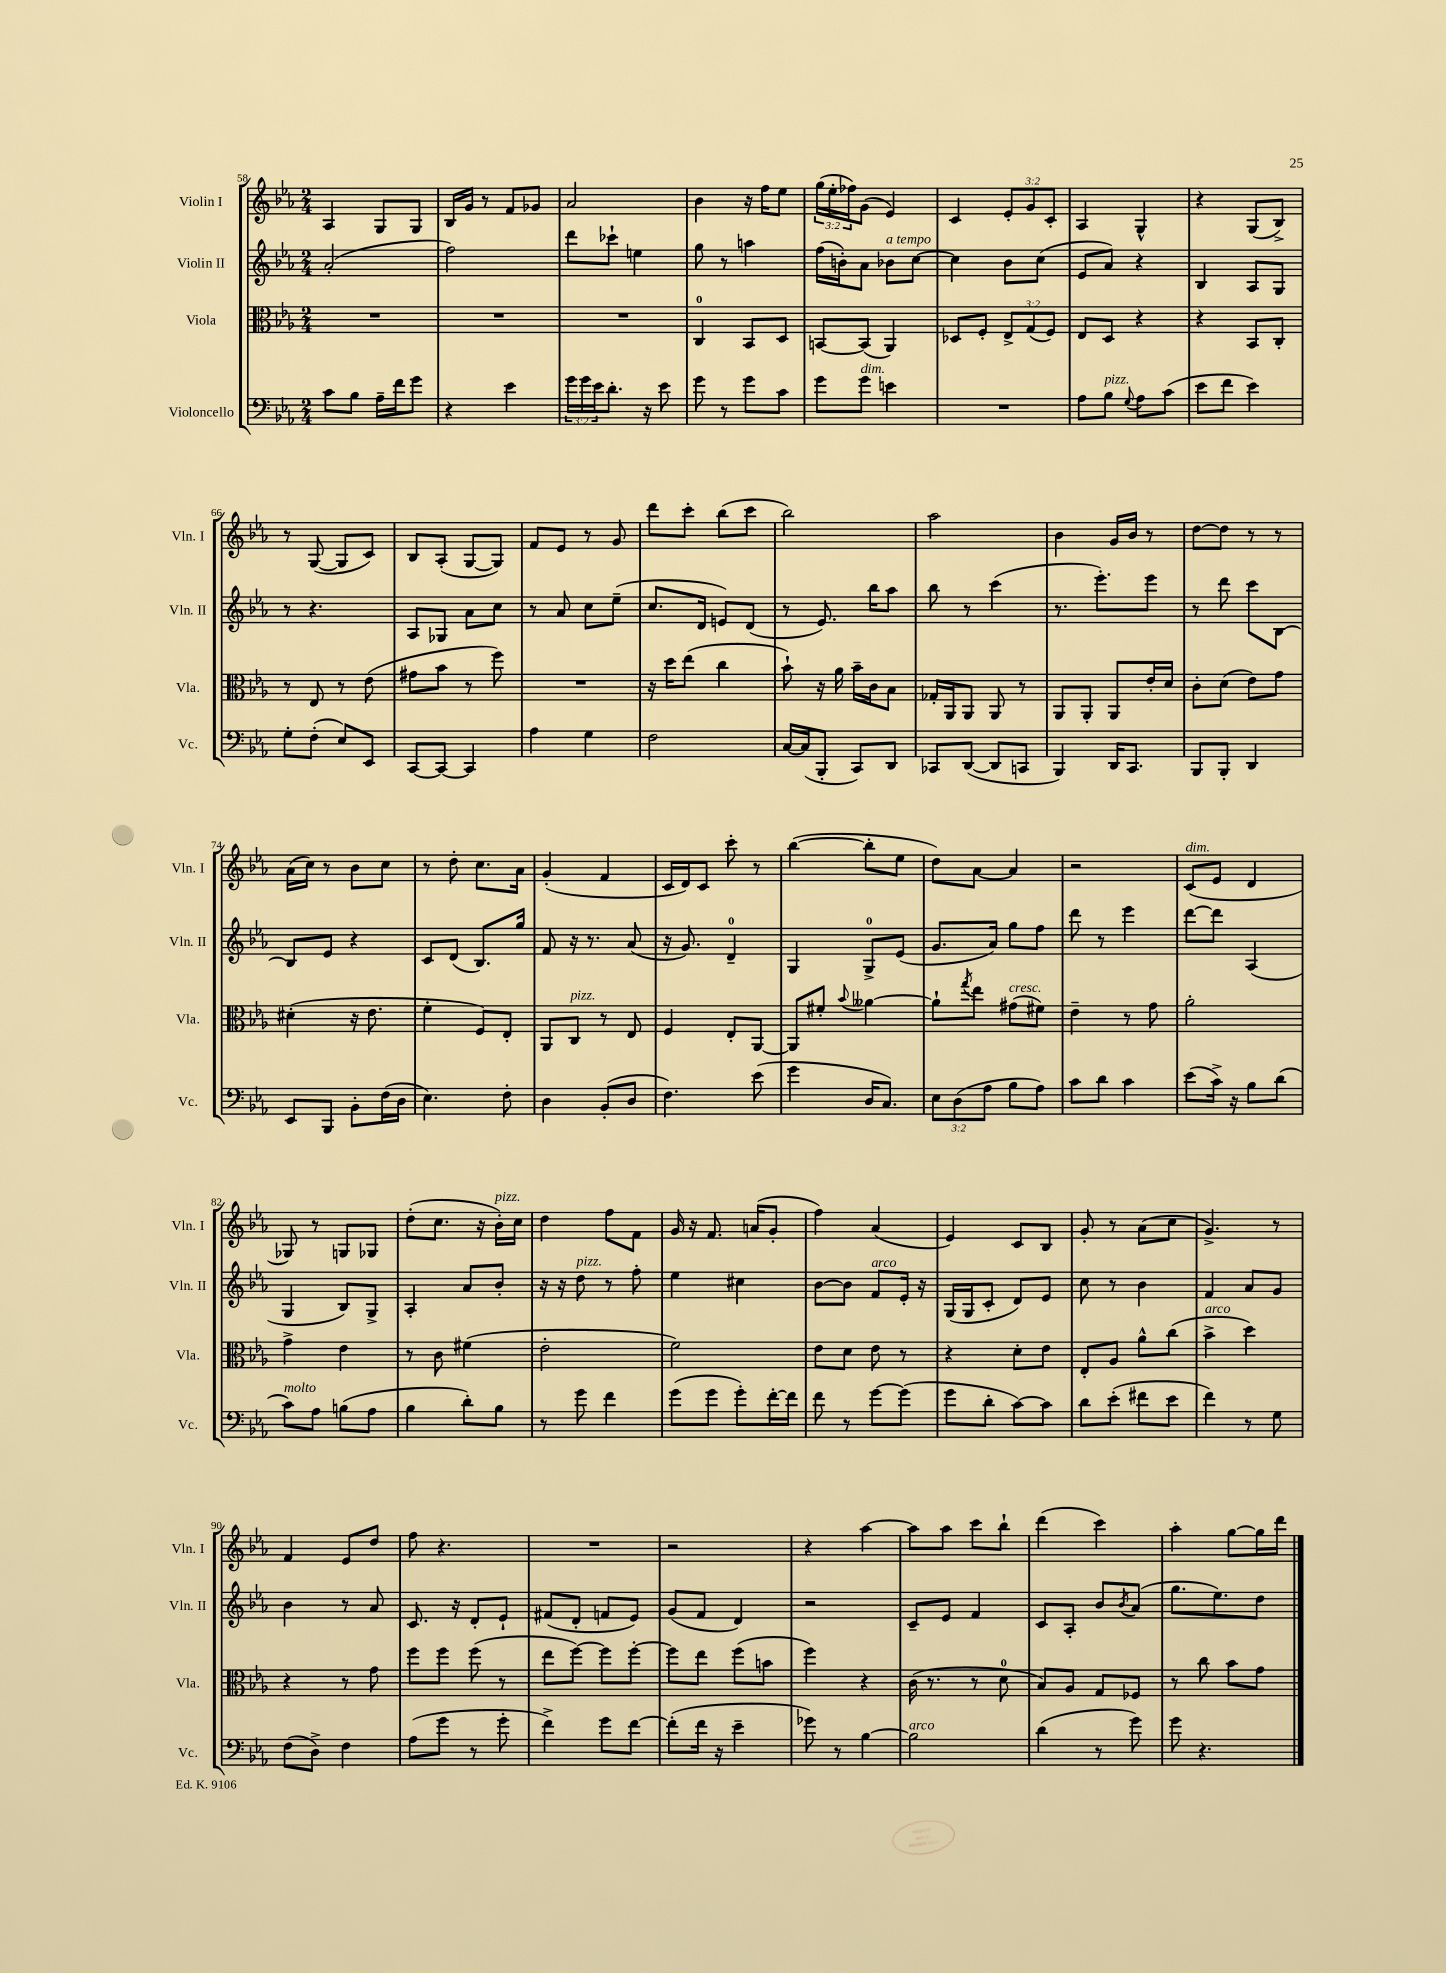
<<
\new StaffGroup <<
\new Staff = "s0" \with { instrumentName = "Violin I" shortInstrumentName = "Vln. I" } {
    \clef treble \key ees \major \numericTimeSignature \time 2/4 \override Staff.TupletNumber.text = #tuplet-number::calc-fraction-text
    aes4 g8 g8 |
    bes16 g'16 r8 f'8 ges'8 |
    aes'2 |
    bes'4 r16 f''16 ees''8 |
    \tuplet 3/2 { g''16( ees''16-. fes''16) } g'8( ees'4) |
    c'4 \tuplet 3/2 { ees'8-. g'8 c'8-. } |
    aes4 g4-^ |
    r4 g8( bes8->) |
    r8 g8~( g8 c'8) |
    bes8 aes8-.( g8~ g8) |
    f'8 ees'8 r8 g'8 |
    d'''8 c'''8-. bes''8( c'''8 |
    bes''2) |
    aes''2 |
    bes'4 g'16 bes'16 r8 |
    d''8~ d''8 r8 r8 |
    aes'16( c''16) r8 bes'8 c''8 |
    r8 d''8-. c''8. aes'16 |
    g'4-.( f'4 |
    c'16 d'16) c'8 c'''8-. r8 |
    bes''4~( bes''8-. ees''8 |
    d''8) aes'8~ aes'4 |
    r2 |
    c'8^\markup { \italic "dim." }( ees'8 d'4 |
    ges8) r8 g8 ges8 |
    d''8-.( c''8. r16 bes'16-.^\markup { \italic "pizz." }) c''16 |
    d''4 f''8 f'8 |
    g'16 r16 f'8. a'16( g'8-. |
    f''4) aes'4( |
    ees'4) c'8 bes8 |
    g'8-. r8 aes'8( c''8 |
    g'4.->) r8 |
    f'4 ees'8 d''8 |
    f''8 r4. |
    R2 |
    r2 |
    r4 aes''4~ |
    aes''8 aes''8 c'''8 bes''8-! |
    d'''4( c'''4) |
    aes''4-. g''8~ g''16 d'''16 \bar "|." |
}
\new Staff = "s1" \with { instrumentName = "Violin II" shortInstrumentName = "Vln. II" } {
    \clef treble \key ees \major \numericTimeSignature \time 2/4
    aes'2-.( |
    f''2) |
    d'''8 ces'''8-! e''4 |
    g''8 r8 a''4 |
    f''16( b'16-.) aes'8 bes'8^\markup { \italic "a tempo" } c''8~ |
    c''4 bes'8 c''8( |
    ees'8 aes'8) r4 |
    bes4 aes8 g8 |
    r8 r4. |
    aes8 ges8 aes'8 c''8 |
    r8 aes'8 c''8 ees''8--( |
    c''8. d'16 e'8) d'8( |
    r8 ees'8.) bes''16 aes''8 |
    bes''8 r8 c'''4( |
    r8. ees'''8.-.) ees'''8 |
    r8 d'''8 c'''8 bes8~ |
    bes8 ees'8 r4 |
    c'8 d'8( bes8.) g''16 |
    f'8 r16 r8. aes'8( |
    r16 g'8.) d'4-0-- |
    g4 g8-0-> ees'8( |
    g'8. aes'16) g''8 f''8 |
    d'''8 r8 ees'''4 |
    d'''8~ d'''8 aes4( |
    g4 bes8) g8-> |
    aes4-. aes'8 bes'8-. |
    r16 r16 d''8^\markup { \italic "pizz." } r8 f''8-. |
    ees''4 cis''4 |
    bes'8~ bes'8 f'8^\markup { \italic "arco" } ees'16-. r16 |
    g16( g16 c'8-. d'8) ees'8 |
    c''8 r8 bes'4 |
    f'4 aes'8 g'8 |
    bes'4 r8 aes'8 |
    c'8. r16 d'8-. ees'8-! |
    fis'8( d'8-. f'8 ees'8) |
    g'8( f'8 d'4) |
    r2 |
    c'8-- ees'8 f'4 |
    c'8 aes8-. bes'8 \acciaccatura { bes'8 } aes'8( |
    g''8. ees''8.) d''8 \bar "|." |
}
\new Staff = "s2" \with { instrumentName = "Viola" shortInstrumentName = "Vla." } {
    \clef alto \key ees \major \numericTimeSignature \time 2/4 \override Staff.TupletNumber.text = #tuplet-number::calc-fraction-text
    R2 |
    R2 |
    R2 |
    c4-0 bes,8 d8 |
    b,8~ b,8( aes,4) |
    des8 f8-. \tuplet 3/2 { ees8-> g8( f8) } |
    ees8 d8 r4 |
    r4 bes,8 c8-. |
    r8 ees8 r8 ees'8( |
    gis'8 bes'8 r8 f''8) |
    R2 |
    r16 d''16 ees''8( c''4 |
    bes'8-!) r16 aes'16 bes'16-- c'16 bes8 |
    ges16-. aes,16 aes,8 aes,8 r8 |
    aes,8 aes,8-. aes,8 ees'16-. d'16 |
    c'8-. d'8( ees'8) g'8 |
    dis'4-.( r16 ees'8. |
    f'4-. f8) ees8-. |
    aes,8 c8^\markup { \italic "pizz." } r8 ees8 |
    f4 ees8-. aes,8~ |
    aes,8 fis'8-. \appoggiatura { bes'8 } aeses'4~ |
    aeses'8-! \acciaccatura { g''8 } ees''8 gis'8^\markup { \italic "cresc." }( fis'8) |
    ees'4-- r8 g'8 |
    aes'2-. |
    g'4-> ees'4 |
    r8 c'8 fis'4( |
    ees'2-. |
    f'2) |
    ees'8 d'8 ees'8 r8 |
    r4 d'8-. ees'8 |
    ees8-. aes8 aes'8-^ c''8( |
    bes'4->^\markup { \italic "arco" } d''4) |
    r4 r8 g'8 |
    f''8 f''8 f''8( r8 |
    ees''8 f''8~) f''8 f''8~-. |
    f''8 ees''8 f''8( b'8 |
    f''4) r4 |
    c'16( r8. r8 d'8-0 |
    bes8) aes8 g8 fes8 |
    r8 c''8 bes'8 g'8 \bar "|." |
}
\new Staff = "s3" \with { instrumentName = "Violoncello" shortInstrumentName = "Vc." } {
    \clef bass \key ees \major \numericTimeSignature \time 2/4 \override Staff.TupletNumber.text = #tuplet-number::calc-fraction-text
    c'8 bes8 aes16-- f'16 g'8 |
    r4 ees'4 |
    \tuplet 3/2 { g'16 g'16 ees'16 } d'8.-. r16 ees'8 |
    g'8 r8 g'8 c'8 |
    g'8 g'8^\markup { \italic "dim." } e'4 |
    R2 |
    aes8 bes8^\markup { \italic "pizz." } \appoggiatura { g8 } aes8 c'8( |
    ees'8 f'8 ees'4) |
    g8-. f8-.( ees8) ees,8 |
    c,8~ c,8~ c,4 |
    aes4 g4 |
    f2 |
    c16~ c16( bes,,8-. c,8) d,8 |
    ces,8 d,8~( d,8 c,8 |
    bes,,4) d,16 c,8. |
    bes,,8 bes,,8-. d,4 |
    ees,8 bes,,8 bes,8-. f16( d16 |
    ees4.) f8-. |
    d4 bes,8-.( d8 |
    f4.) ees'8( |
    g'4 d16 c8.) |
    \tuplet 3/2 { ees8 d8( aes8 } bes8 aes8) |
    c'8 d'8 c'4 |
    ees'8( c'16->) r16 bes8 d'8( |
    c'8^\markup { \italic "molto" }) aes8 b8( aes8 |
    bes4 d'8-.) bes8 |
    r8 g'8 f'4 |
    g'8( g'8 g'8-.) f'16~-. f'16 |
    f'8 r8 g'8~ g'8( |
    g'8 d'8-. c'8~) c'8 |
    d'8 ees'8-.( fis'8 ees'8 |
    f'4) r8 g8 |
    f8( d8->) f4 |
    aes8( g'8 r8 g'8-. |
    f'4->) g'8 f'8~ |
    f'8-.( f'16 r16 ees'4-- |
    ges'8) r8 bes4~ |
    bes2^\markup { \italic "arco" } |
    d'4( r8 g'8) |
    g'8 r4. \bar "|." |
}
>>
>>
\layout { \context { \Score currentBarNumber = #58 } }
